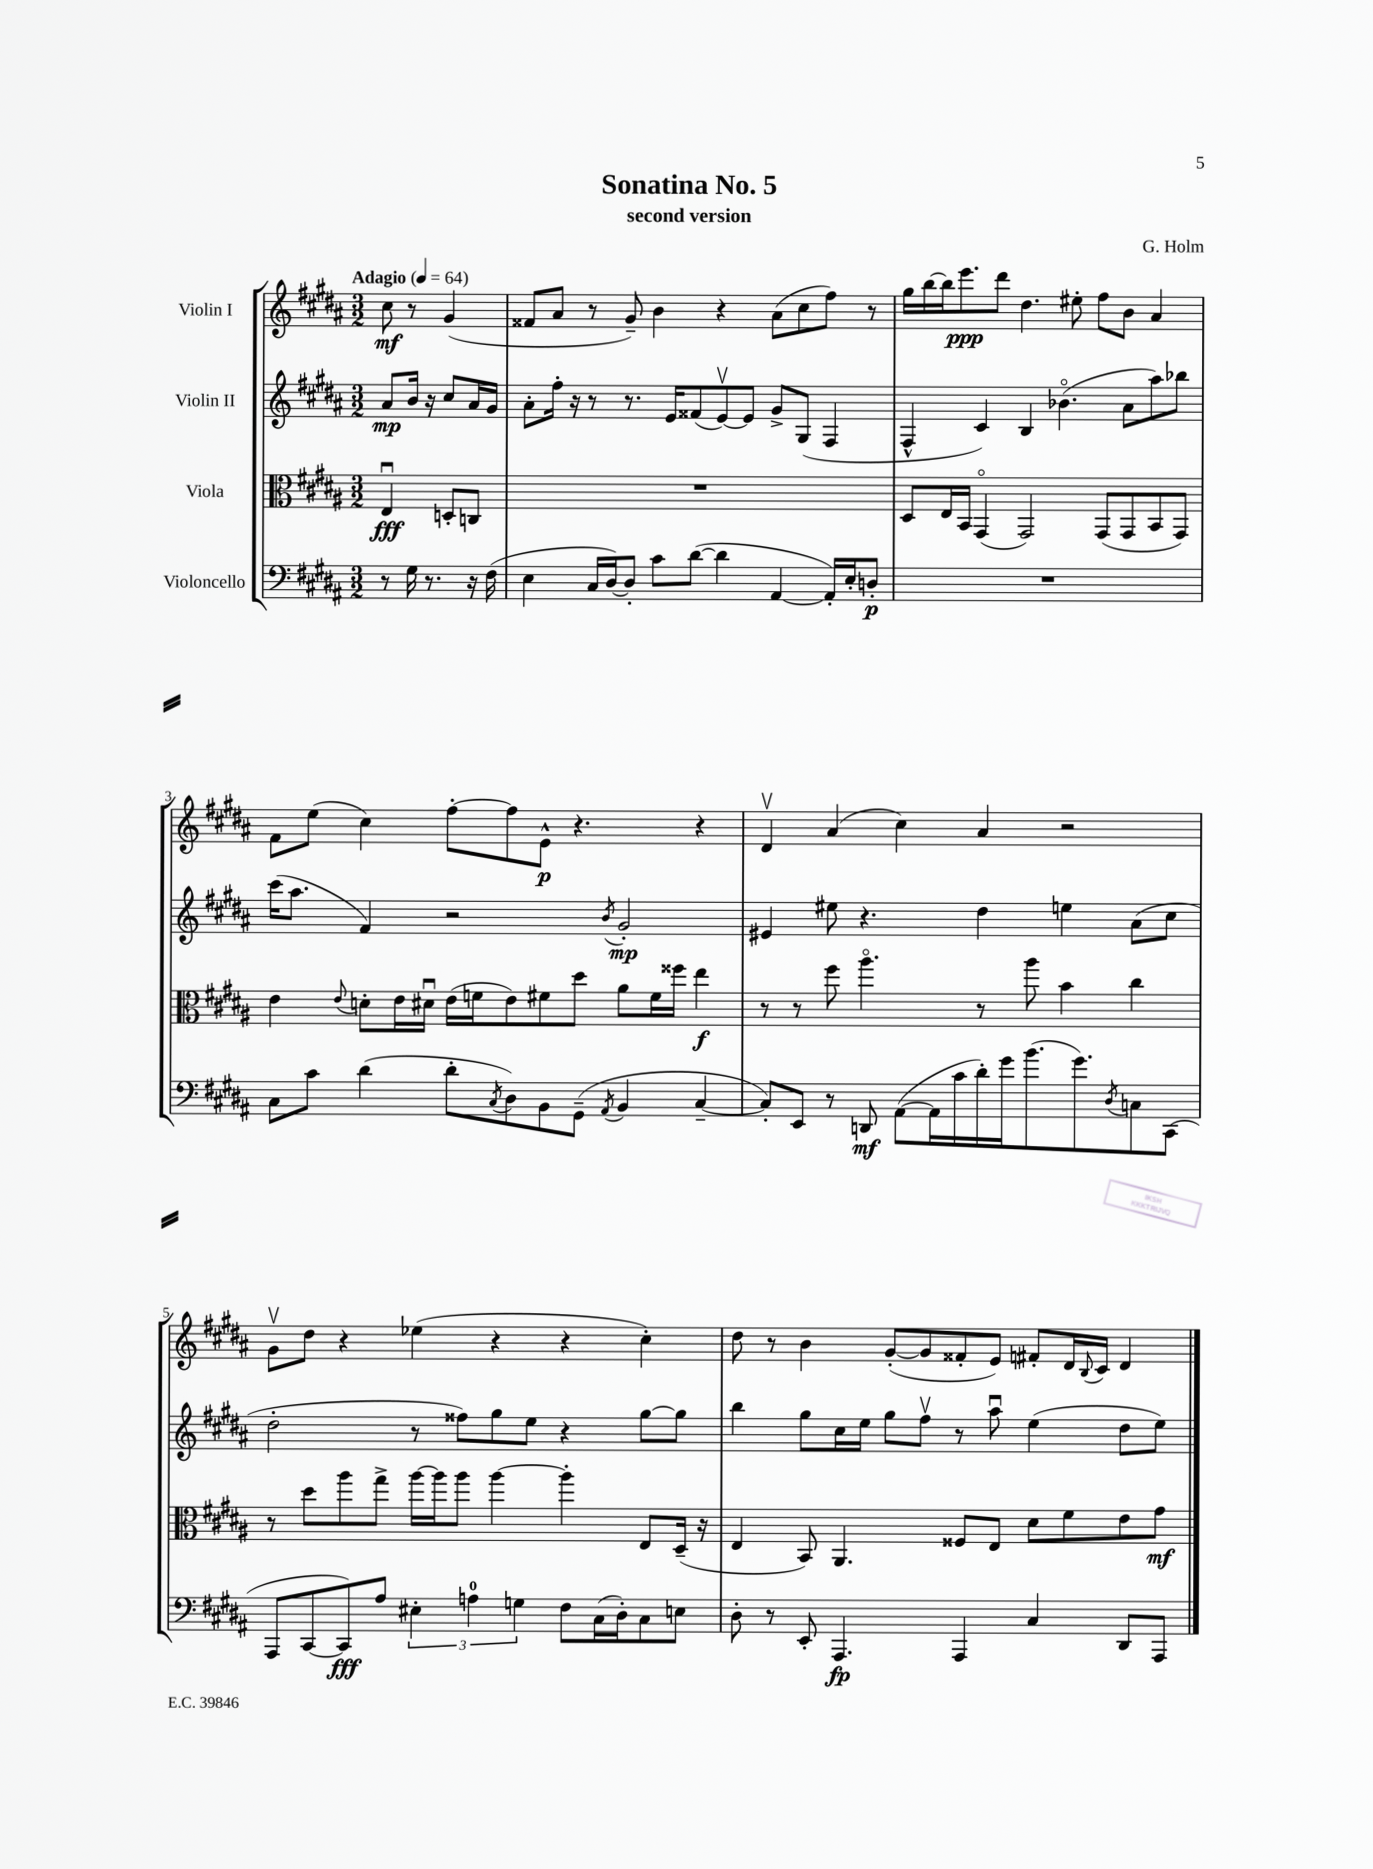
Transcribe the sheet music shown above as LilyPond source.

\header { title = "Sonatina No. 5" composer = "G. Holm" subtitle = "second version" }
<<
\new StaffGroup <<
\new Staff = "s0" \with { instrumentName = "Violin I" } {
    \clef treble \key b \major \numericTimeSignature \time 3/2 \partial 2 \tempo "Adagio" 4 = 64
    cis''8\mf r8 gis'4( |
    fisis'8 ais'8 r8 gis'8--) b'4 r4 ais'8( cis''8 fis''8) r8 |
    gis''16 b''16~ b''16 e'''8.\ppp dis'''8 dis''4. eis''8-. fis''8 b'8 ais'4 |
    fis'8 e''8( cis''4) fis''8~-. fis''8 e'8-^\p r4. r4 |
    dis'4\upbow ais'4( cis''4) ais'4 r2 |
    gis'8\upbow dis''8 r4 ees''4( r4 r4 cis''4-.) |
    dis''8 r8 b'4 gis'8~-.( gis'8 fisis'8-. e'8) fis'8-. dis'16 \appoggiatura { b8 } cis'16 dis'4 \bar "|." |
}
\new Staff = "s1" \with { instrumentName = "Violin II" } {
    \clef treble \key b \major \numericTimeSignature \time 3/2 \partial 2
    ais'8\mp b'16 r16 cis''8 ais'16 gis'16 |
    ais'8-. fis''16-. r16 r8 r8. e'16 fisis'8( e'8~\upbow) e'8 gis'8-> gis8( fis4 |
    fis4-^ cis'4) b4 bes'4.\flageolet( ais'8 ais''8) bes''8 |
    cis'''16( ais''8. fis'4) r2 \acciaccatura { b'8 } gis'2-.\mp |
    eis'4 eis''8 r4. dis''4 e''4 ais'8( cis''8 |
    dis''2-. r8 fisis''8) gis''8 e''8 r4 gis''8~ gis''8 |
    b''4 gis''8 cis''16 e''16 gis''8 fis''8\upbow r8 ais''8\downbow e''4( dis''8 e''8) \bar "|." |
}
\new Staff = "s2" \with { instrumentName = "Viola" } {
    \clef alto \key b \major \numericTimeSignature \time 3/2 \partial 2
    e4\downbow\fff d8-. c8 |
    R1. |
    dis8 e16 b,16 gis,4\flageolet( gis,2) gis,8( gis,8 b,8 gis,8) |
    e'4 \appoggiatura { e'8 } d'8-. e'16 dis'16\downbow e'16( f'16 e'8) fis'8 dis''8 ais'8 fis'16 fisis''16 e''4\f |
    r8 r8 fis''8 ais''4.\flageolet r8 ais''8 b'4 cis''4 |
    r8 dis''8 ais''8 gis''8-> ais''16~ ais''16 ais''8 ais''4~ ais''4-. e8 dis16--( r16 |
    e4 b,8) ais,4. fisis8 e8 dis'8 fis'8 e'8 gis'8\mf \bar "|." |
}
\new Staff = "s3" \with { instrumentName = "Violoncello" } {
    \clef bass \key b \major \numericTimeSignature \time 3/2 \partial 2
    r8 gis16 r8. r16 fis16( |
    e4 cis16 dis16~) dis8-. cis'8 dis'8~( dis'4 ais,4~ ais,16-.) e16-. d8-.\p |
    R1. |
    cis8 cis'8 dis'4( dis'8-. \acciaccatura { cis8 } dis8) b,8 gis,8--( \acciaccatura { ais,8 } b,4 cis4~-- |
    cis8-.) e,8 r8 d,8\mf ais,8~( ais,16 cis'16 dis'16-.) gis'16 b'8.( gis'8.) \acciaccatura { dis8 } c8 cis,8( |
    ais,,8 cis,8~ cis,8\fff) ais8 \tuplet 3/2 { eis4-. a4-0 g4 } fis8 cis16( dis16-.) cis8 e8 |
    dis8-. r8 e,8-. ais,,4.\fp ais,,4 cis4 dis,8 ais,,8 \bar "|." |
}
>>
>>
